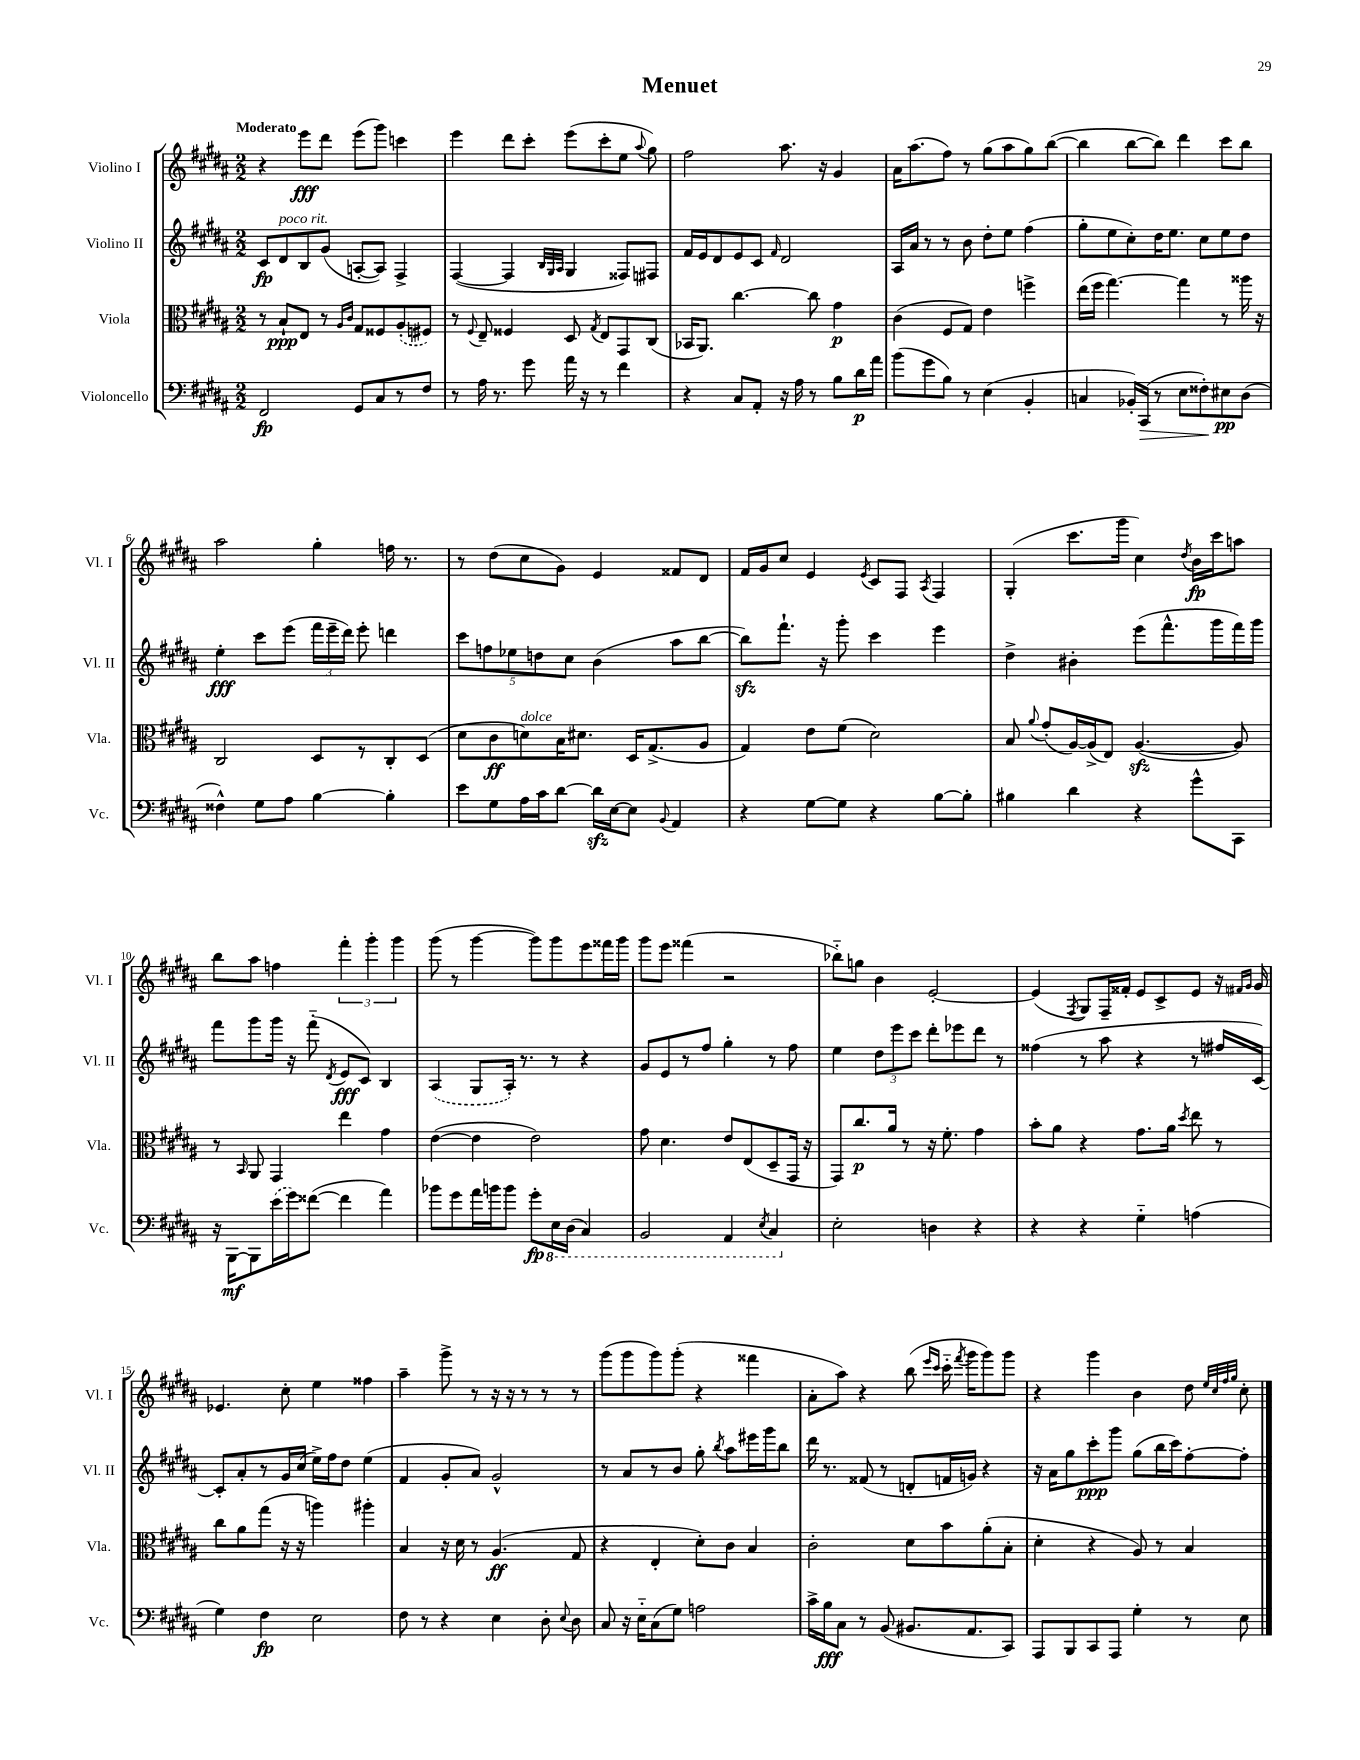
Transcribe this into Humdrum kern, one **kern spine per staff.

**kern	**kern	**kern	**kern
*staff4	*staff3	*staff2	*staff1
*clefF4	*clefC3	*clefG2	*clefG2
*k[f#c#g#d#a#]	*k[f#c#g#d#a#]	*k[f#c#g#d#a#]	*k[f#c#g#d#a#]
*M2/2	*M2/2	*M2/2	*M2/2
2FF#	8r	8c#	4r
.	8B`	8d#	.
.	8E	8B	8eee
.	8r	(8g#	8ddd#
.	16qqA#	.	.
.	16qqc#	.	.
8GG#	8G#	[8A'	(8eee
8C#	8F##	8A])	8ggg#)
8r	(8A#'	4F#^	4ccc
8F#	8F#)	.	.
=	=	=	=
8r	8r	([4F#	4eee
.	8qqF#	.	.
16A#	8E~	.	.
8.r	.	.	.
.	4F##	4F#]	8ddd#
8g#	.	.	8ccc#'
.	.	32qqB	.
.	.	32qqG#	.
.	.	32qqA#	.
16a#	8D#	4G#	(8eee
16r	.	.	.
.	8qG#	.	.
8r	8E	.	8ccc#'
4f#	8GG#	8F##)	8ee
.	.	.	8qqaa#
.	(8C#	8F#	8gg#)
=	=	=	=
4r	16BB-	16f#	2ff#
.	8.AA#)	16e	.
.	.	8d#	.
8C#	[4.cc#	8e	.
8AA#'	.	8c#	.
.	.	16qqf#	.
16r	.	2d#	8.aa#
16A#	.	.	.
8r	8cc#]	.	.
.	.	.	16r
8B	4g#	.	4g#
16d#	.	.	.
16a#	.	.	.
=	=	=	=
(8b	(4c#	16A#	16a#
.	.	16a#	(8.aa#
8g#	.	8r	.
8B)	8F#	8r	8ff#)
8r	8G#)	8b	8r
(4E	4e	8dd#'	(8gg#
.	.	8ee	8aa#
4BB'	4ff^	(4ff#	8gg#)
.	.	.	([8bb
=	=	=	=
4C	(16ee	8gg#'	4bb]
.	16ff#	.	.
.	[4.gg#)	8ee	.
16BB-')	.	8cc#')	[8bb
(16CC#	.	.	.
8r	.	16dd#	8bb])
.	.	8.ee	.
8E	4gg#]	.	4ddd#
8F##')	.	8cc#	.
8E#	8r	8ee	8ccc#
(8D#	16aa##	8dd#	8bb
.	16r	.	.
=	=	=	=
4F##^^)	2C#	4ee'	2aa#
8G#	.	8ccc#	.
8A#	.	(8eee	.
[4B	8D#	24fff#	4gg#'
.	.	24eee~	.
.	.	24ddd#)	.
.	8r	8eee'	.
4B']	8C#'	4ddd	16ff
.	.	.	8.r
.	(8D#	.	.
=	=	=	=
8e	8d#	10ccc#	8r
.	.	10ff	.
8G#	8c#	.	(8dd#
.	.	10ee-	.
16A#	8d)	.	8cc#
.	.	10dd	.
16c#	.	.	.
[8d#	16B	.	8g#)
.	.	10cc#	.
.	8.d#	.	.
16d#]	.	(4b	4e
[16E	.	.	.
8E]	16D#	.	.
.	(8.G#^	.	.
8qqBB	.	.	.
4AA#	.	8aa#	8f##
.	8A#	[8bb	8d#
=	=	=	=
4r	4G#)	8bb])	16f#
.	.	.	16g#
.	.	8.fff#`	8cc#
[8G#	8e	.	4e
.	.	16r	.
8G#]	(8f#	8ggg#'	.
.	.	.	8qe
4r	2d#)	4ccc#	8c#
.	.	.	8F#
.	.	.	8qA#
[8B	.	4eee	4F#
8B']	.	.	.
=	=	=	=
4B#	8B	4dd#^	(4G#'
.	8qqa#	.	.
.	(8g#'	.	.
4d#	[16A#)	4b#'	8.ccc#
.	(16A#^]	.	.
.	8E)	.	.
.	.	.	16ggg#
4r	([4.A#	(8eee	4cc#)
.	.	8.fff#^^	.
.	.	.	8qdd#
8g#^^	.	.	16b
.	.	16ggg#	16ccc#
8CC#	8A#])	16fff#)	8aa
.	.	16ggg#	.
=	=	=	=
16r	8r	8fff#	8bb
[16BBB	.	.	.
.	16qqBB	.	.
8BBB]	8AA#	8ggg#	8aa#
(16e	4GG#	16ggg#	4ff
16g#)	.	16r	.
([8f##	.	(8fff#'~	.
.	.	8qd#	.
4f##]	4ee	8e	6fff#'
.	.	8c#)	.
.	.	.	6ggg#'
4a#)	4g#	4B	.
.	.	.	6ggg#
=	=	=	=
8b-	([4e	(4A#	(8ggg#
8g#	.	.	8r
16a#	4e]	8G#	[4ggg#
16b	.	.	.
8b	.	16A#')	.
.	.	8.r	.
8g#'	2e)	.	8ggg#])
16EE	.	8r	8ggg#
(16DD#	.	.	.
4CC#)	.	4r	8eee
.	.	.	16fff##
.	.	.	16ggg#
=	=	=	=
2BBB	8g#	8g#	8ggg#
.	4.d#	8e	8eee
.	.	8r	(4fff##
.	.	8ff#	.
4AAA#	8e	4gg#'	2r
.	(8E	.	.
8qEE	.	.	.
4CC#	8D#~	8r	.
.	16GG#	8ff#	.
.	16r	.	.
=	=	=	=
2E'	8GG#)	4ee	8bb-'~)
.	8.cc#	.	8gg
.	.	12dd#	4b
.	16a#	.	.
.	.	12eee	.
.	8r	.	.
.	.	12ccc#	.
4D	16r	8ddd#'	[2e'
.	8.f#'	.	.
.	.	8eee-	.
4r	4g#	8ddd#	.
.	.	8r	.
=	=	=	=
4r	8b'	(4ff##	(4e]
.	8a#	.	.
.	.	.	8qF#
4r	4r	8r	8G#)
.	.	8aa#	16F#~
.	.	.	16f##'
4G#'~	8.g#	4r	8e
.	.	.	8c#^
.	16a#	.	.
.	8qdd#	.	.
(4A	8ee	8r	8e
.	8r	16ff#	16r
.	.	.	16qqf#
.	.	.	16qqg#
.	.	[16c#)	16g#
=	=	=	=
4G#)	8cc#	8c#']	4.e-
.	8a#	8a#'	.
4F#	(8gg#	8r	.
.	16r	16g#	8cc#'
.	16r	(16cc#	.
2E	4aa)	16ee^)	4ee
.	.	16ff#	.
.	.	8dd#	.
.	4aa#'	(4ee	4ff##
=	=	=	=
8F#	4B	4f#	4aa#~
8r	.	.	.
4r	16r	8g#'	8ggg#^
.	16d#	.	.
.	8r	8a#)	8r
4E	(4.A#	2g#^^	16r
.	.	.	16r
.	.	.	8r
8D#'	.	.	8r
8qqE	.	.	.
8D#	8G#	.	8r
=	=	=	=
8C#	4r	8r	(8ggg#
16r	.	8a#	8ggg#
16E'~	.	.	.
(8C#	4E'	8r	8ggg#)
8G#)	.	8b	(8ggg#'
2A	8d#')	8gg#'	4r
.	.	8qbb	.
.	8c#	8aa#	.
.	4B	16eee#	4fff##
.	.	16ggg#	.
.	.	8bb	.
=	=	=	=
16c#^	2c#'	16ddd#	8a#'
16B	.	8.r	.
8C#	.	.	8aa#)
8r	.	(8f##	4r
(8BB	.	8r	.
8.BB#	8d#	8d'	(8bb
.	.	.	16qqeee
.	.	.	16qqccc#
.	8b	16f	16ccc#'~
.	.	.	8qfff#
8.AA#	.	16g)	16ggg#
.	(8a#'	4r	8ggg#)
8CC#)	8B'	.	8ggg#
=	=	=	=
8AAA#	4d#'	16r	4r
.	.	16a#	.
8BBB	.	8gg#	.
8CC#	4r	8ccc#'	4ggg#
8AAA#	.	8ggg#	.
4G#'	8A#)	(8gg#	4b
.	8r	16bb	.
.	.	16ccc#)	.
8r	4B	[8ff#'	8dd#
.	.	.	32qqee
.	.	.	32qqcc#
.	.	.	32qqff#
.	.	.	32qqgg#
8E	.	8ff#']	8cc#'
==	==	==	==
*-	*-	*-	*-
